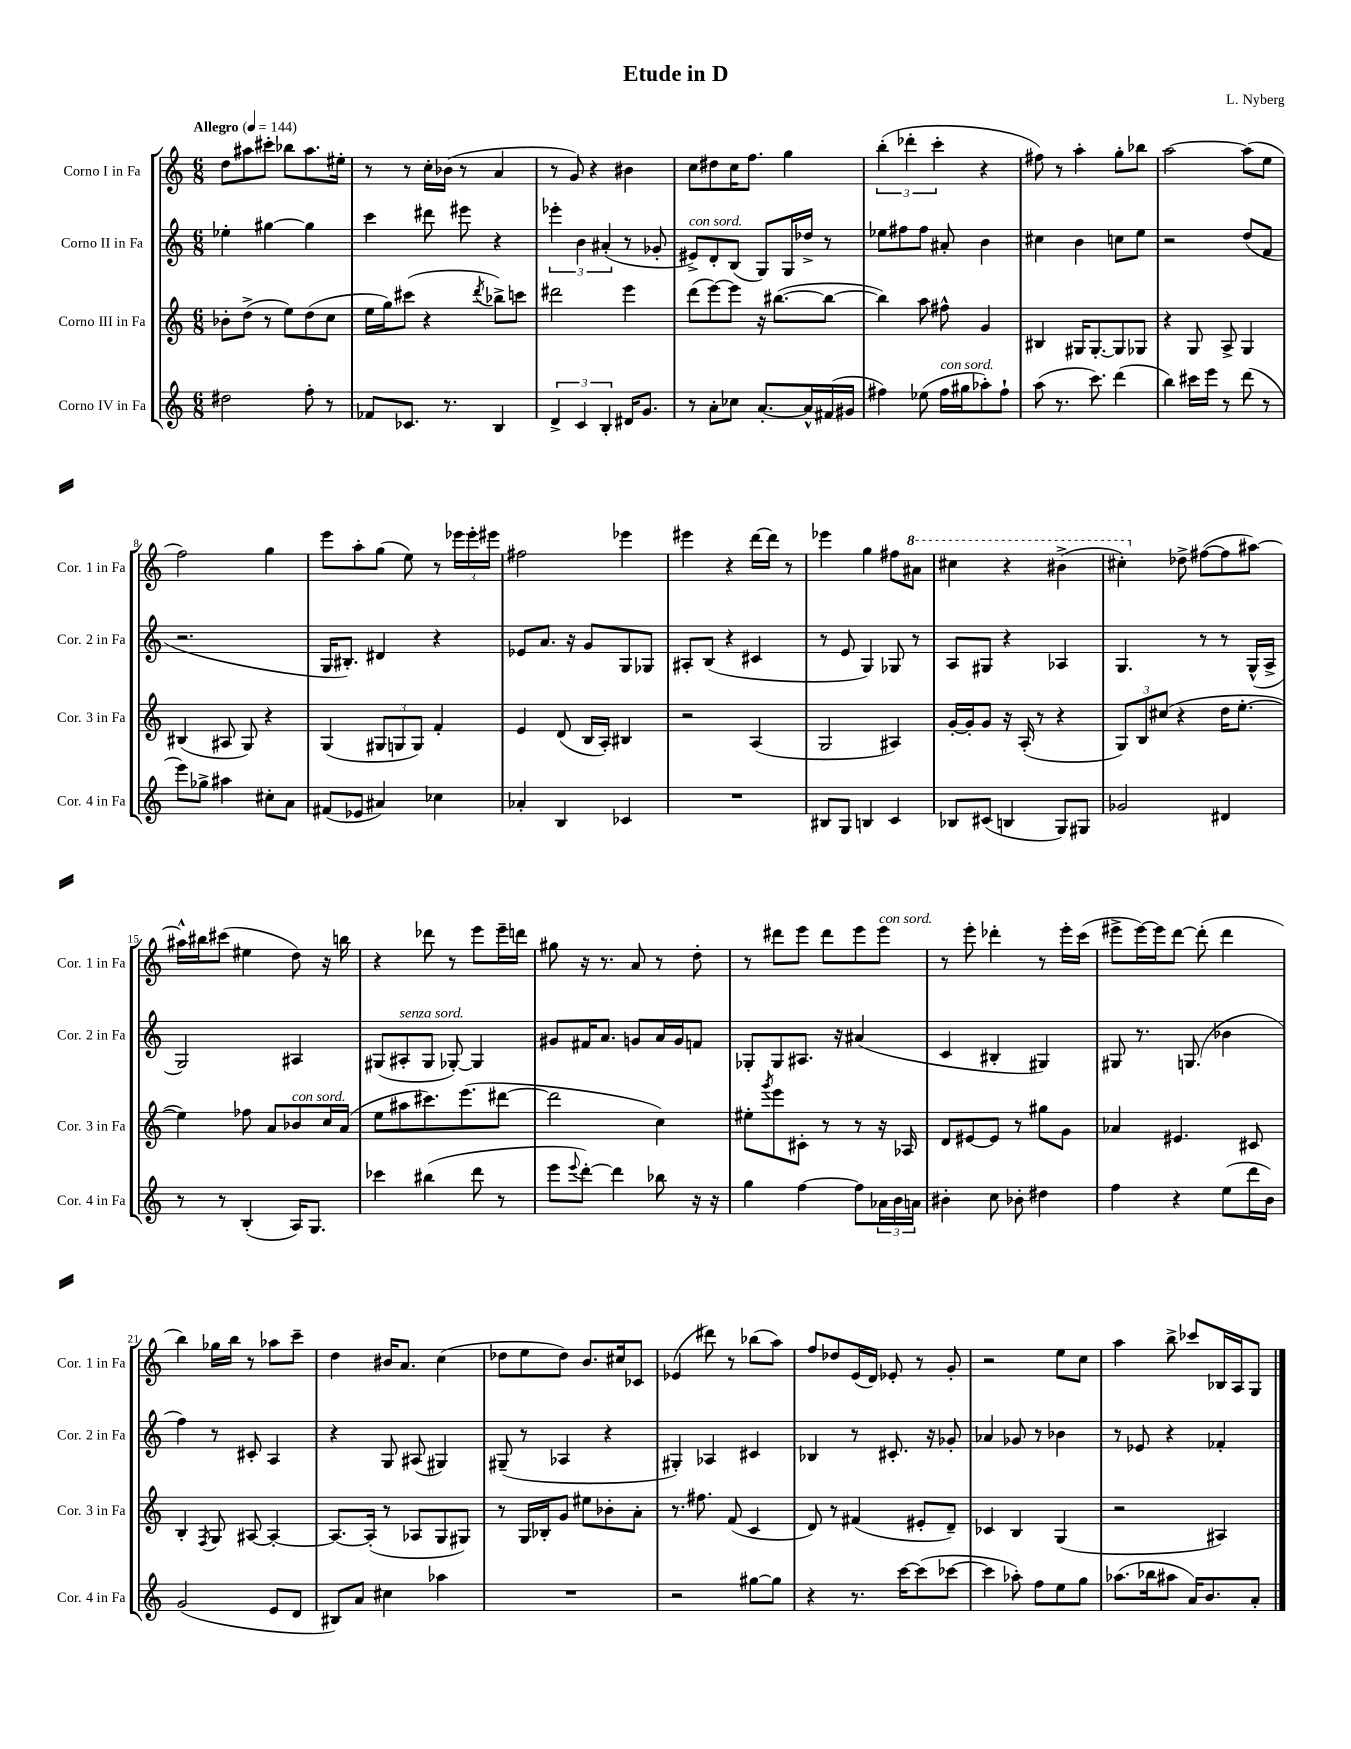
\header { title = "Etude in D" composer = "L. Nyberg" }
<<
\new StaffGroup <<
\new Staff = "s0" \with { instrumentName = "Corno I in Fa" shortInstrumentName = "Cor. 1 in Fa" } {
    \clef treble \key c \major \numericTimeSignature \time 6/8 \tempo "Allegro" 4 = 144
    d''8 ais''8 cis'''8-. bes''8 ais''8. eis''16-. |
    r8 r8 c''16-. bes'16( r8 a'4 |
    r8 g'8) r4 bis'4 |
    c''8 dis''8 c''16 f''8. g''4 |
    \tuplet 3/2 { b''4-.( des'''4-. c'''4-. } r4 |
    fis''8) r8 a''4-. g''8-. bes''8 |
    a''2~ a''8( e''8 |
    f''2) g''4 |
    e'''8 a''8-. g''8( e''8) r8 \tuplet 3/2 { ees'''16 ees'''16-. eis'''16 } |
    fis''2 ees'''4 |
    eis'''4 r4 d'''16~ d'''16 r8 |
    ees'''4 g''4 fis''8 \ottava #1 ais''8 |
    cis'''4 r4 bis''4->( |
    cis'''4-.) \ottava #0 des''8-> fis''8~( fis''8 ais''8~) |
    ais''16-^ bis''16 cis'''8( eis''4 d''8) r16 b''16 |
    r4 des'''8 r8 e'''8 e'''16-- d'''16 |
    gis''8 r16 r8. a'8 r8 d''8-. |
    r8 dis'''8 e'''8 dis'''8 e'''8 e'''8^\markup { \italic "con sord." } |
    r8 e'''8-. des'''4-. r8 e'''16-. c'''16( |
    eis'''8-> eis'''16~) eis'''16 d'''8~ d'''8-.( d'''4 |
    b''4) ges''16 b''16 r8 aes''8 c'''8-- |
    d''4 bis'16 a'8. c''4( |
    des''8 e''8 des''8) b'8. cis''16 ces'8 |
    ees'4( dis'''8) r8 bes''8( a''8) |
    f''8 des''8 e'16( d'16) ees'8-. r8 g'8-. |
    r2 e''8 c''8 |
    a''4 b''8-> ces'''8 bes16 a16 g8 \bar "|." |
}
\new Staff = "s1" \with { instrumentName = "Corno II in Fa" shortInstrumentName = "Cor. 2 in Fa" } {
    \clef treble \key c \major \numericTimeSignature \time 6/8
    ees''4-. gis''4~ gis''4 |
    c'''4 dis'''8 eis'''8 r4 |
    \tuplet 3/2 { ees'''4-. b'4 ais'4-.( } r8 ges'8-. |
    eis'8->^\markup { \italic "con sord." }) d'8-. b8( g8) g16 des''16-> r8 |
    ees''8 fis''8 fis''8 ais'8-. b'4 |
    cis''4 b'4 c''8 e''8 |
    r2 d''8( f'8 |
    r2. |
    g16 bis8.-.) dis'4 r4 |
    ees'8 a'8. r16 g'8 g8 ges8 |
    ais8-. b8( r4 cis'4 |
    r8 e'8 g4) ges8 r8 |
    a8 gis8 r4 aes4 |
    g4. r8 r8 g16-^( a16-> |
    g2) ais4 |
    gis8( ais8-.^\markup { \italic "senza sord." } gis8 ges8~-.) ges4 |
    gis'8 fis'16 a'8. g'8 a'16 g'16 f'8 |
    ges8-. ges8 ais8. r16 ais'4( |
    c'4 bis4-. gis4) |
    gis8 r8. g8.( bes'4 |
    f''4) r8 cis'8-. a4 |
    r4 g8 ais8( gis4) |
    gis8--( r8 aes4 r4 |
    gis4-.) aes4 cis'4 |
    bes4 r8 cis'8.-. r16 ges'8-. |
    aes'4 ges'8 r8 bes'4 |
    r8 ees'8 r4 fes'4-. \bar "|." |
}
\new Staff = "s2" \with { instrumentName = "Corno III in Fa" shortInstrumentName = "Cor. 3 in Fa" } {
    \clef treble \key c \major \numericTimeSignature \time 6/8
    bes'8-. d''8->( r8 e''8) d''8( c''8 |
    e''16 g''16) cis'''8( r4 \acciaccatura { d'''8 } bes''8->) c'''8 |
    dis'''2 e'''4 |
    d'''8( e'''8~) e'''8 r16 bis''8.~( bis''8~ |
    bis''4) a''8 fis''8-^ g'4 |
    bis4 gis16 gis8.~-. gis8 ges8 |
    r4 g8 a8-> g4 |
    bis4( ais8 g8) r4 |
    g4( \tuplet 3/2 { gis8 g8 g8) } f'4-. |
    e'4 d'8( b16 a16-.) bis4 |
    r2 a4( |
    g2 ais4) |
    g'16~-. g'16-. g'8 r16 a16-.( r8 r4 |
    \tuplet 3/2 { g8) b8 cis''8( } r4 d''16 e''8.~-. |
    e''4) fes''8 a'8 bes'8^\markup { \italic "con sord." } c''16 a'16( |
    e''8 ais''8 cis'''8.) e'''8.( dis'''8~ |
    dis'''2 c''4) |
    eis''8-. \acciaccatura { g'''8 } e'''8 cis'8-. r8 r8 r16 aes16 |
    d'8 eis'8~ eis'8 r8 gis''8 g'8 |
    aes'4 eis'4. cis'8 |
    b4-. \acciaccatura { f8 } g8 ais8~ ais4~-. |
    ais8.~ ais16-.( r8 aes8 g8 gis8) |
    r8 g16 bes16-. g'8 eis''8 bes'8-. a'8-. |
    r8. fis''8. f'8( c'4 |
    d'8) r8 fis'4( eis'8-. d'8--) |
    ces'4 b4 g4( |
    r2 ais4) \bar "|." |
}
\new Staff = "s3" \with { instrumentName = "Corno IV in Fa" shortInstrumentName = "Cor. 4 in Fa" } {
    \clef treble \key c \major \numericTimeSignature \time 6/8
    dis''2 f''8-. r8 |
    fes'8 ces'8. r8. b4 |
    \tuplet 3/2 { d'4-> c'4 b4-. } dis'16 g'8. |
    r8 a'8-. ces''8 a'8.~-. a'16-^ fis'16( gis'16 |
    fis''4) ees''8( fis''16^\markup { \italic "con sord." } gis''16 aes''8-.) fis''8-! |
    a''8( r8. c'''8.) d'''4( |
    b''4) cis'''16 e'''16 r8 d'''8( r8 |
    e'''8) ges''8-> ais''4 cis''8-. a'8 |
    fis'8( ees'8 ais'4) ces''4 |
    aes'4-. b4 ces'4 |
    R2. |
    bis8 g8 b4 c'4 |
    bes8 cis'8( b4 g8) gis8 |
    ges'2 dis'4 |
    r8 r8 b4-.( a16) g8. |
    ces'''4 bis''4( d'''8 r8 |
    e'''8 \appoggiatura { e'''8 } d'''8~-.) d'''4 bes''8 r16 r16 |
    g''4 f''4~ f''8 \tuplet 3/2 { aes'16 b'16 a'16 } |
    bis'4-. c''8 bes'8-. dis''4 |
    f''4 r4 e''8( d'''16 b'16) |
    g'2( e'8 d'8 |
    bis8) a'8 cis''4 aes''4 |
    R2. |
    r2 gis''8~ gis''8 |
    r4 r8. c'''16~ c'''8( ces'''8~ |
    ces'''4 aes''8-.) f''8 e''8 g''8 |
    aes''8.( bes''16 ais''8 a'16) b'8. a'8-. \bar "|." |
}
>>
>>
